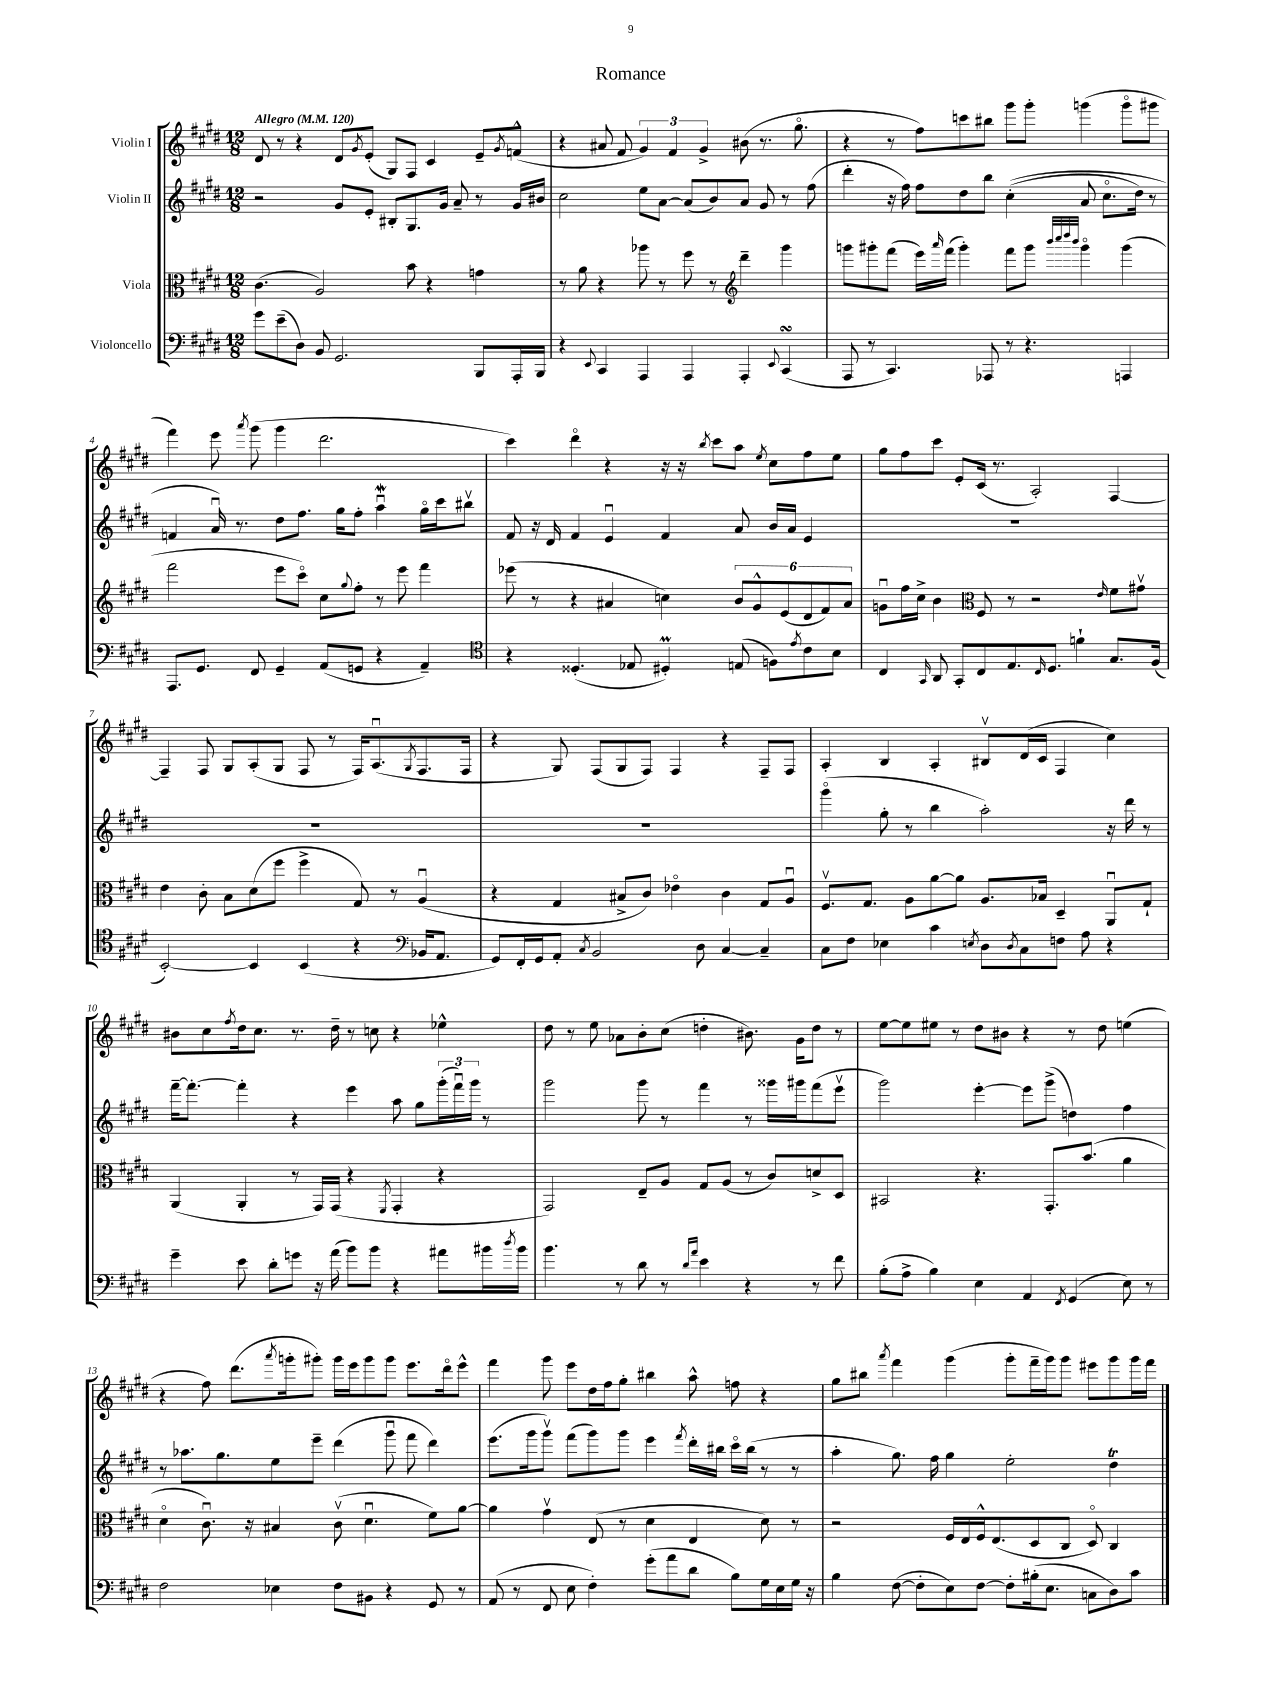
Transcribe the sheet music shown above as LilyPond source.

\header { title = "Romance" }
<<
\new StaffGroup <<
\new Staff = "s0" \with { instrumentName = "Violin I" } {
    \clef treble \key e \major \numericTimeSignature \time 12/8 \tempo "Allegro" 4 = 120
    dis'8 r8 r4 dis'8 \acciaccatura { gis'8 } e'8-.( gis8) fis8 cis'4 e'8-- \acciaccatura { gis'8 } f'8-^( |
    r4 ais'8 fis'8 \tuplet 3/2 { gis'4) fis'4 gis'4-> } bis'8( r8. gis''8.\flageolet |
    r4 r8 fis''8) c'''8 bis''8 gis'''8 gis'''8-. g'''4( g'''8\flageolet gis'''8 |
    fis'''4) e'''8 \acciaccatura { a'''8 } gis'''8( gis'''4 dis'''2. |
    cis'''4) dis'''4\flageolet r4 r16 r16 \acciaccatura { b''8 } cis'''8 a''8 \acciaccatura { e''8 } cis''8 fis''8 e''8 |
    gis''8 fis''8 cis'''8 e'8-. cis'16( r8. a2-.) fis4~ |
    fis4-- fis8 gis8 a8-.( gis8 fis8 r8 fis16) a8.\downbow( \acciaccatura { gis8 } fis8. fis16 |
    r4 gis8) fis8( gis8 fis8) fis4 r4 fis8-- fis8 |
    a4-. b4 a4-. bis8\upbow dis'16( cis'16 fis4 cis''4) |
    bis'8 cis''8 \acciaccatura { fis''8 } dis''16 cis''8. r8. dis''16-- r8 c''8 r4 ees''4-^ |
    dis''8 r8 e''8 aes'8 b'8-. cis''8( d''4-. bis'8.) gis'16 d''8 r8 |
    e''8~ e''8 eis''8 r8 dis''8 bis'8 r4 r8 dis''8 e''4( |
    r4 fis''8) dis'''8.( \acciaccatura { a'''8 } g'''16-. gis'''8-.) gis'''16 e'''16 gis'''8 gis'''8 e'''8. dis'''16\flageolet e'''8-^ |
    fis'''4 gis'''8 e'''8 dis''16 fis''16 gis''8-. bis''4 a''8-^ f''8 r4 |
    gis''8 bis''8 \acciaccatura { a'''8 } fis'''4 gis'''4( gis'''8-. fis'''16-- gis'''16) gis'''8 eis'''8 gis'''8 gis'''16 fis'''16 \bar "|." |
}
\new Staff = "s1" \with { instrumentName = "Violin II" } {
    \clef treble \key e \major \numericTimeSignature \time 12/8
    r2 gis'8 e'8-. bis8-. gis8. gis'16 a'8-- r8 gis'16 bis'16 |
    cis''2 e''8 a'8~ a'8( b'8) a'8 gis'8 r8 fis''8( |
    dis'''4-. r16 fis''16) fis''8 dis''8 b''8 cis''4-.(\( a'8 cis''8.\flageolet dis''16) r8 |
    f'4 a'16\downbow\) r8. dis''8 fis''8. gis''16 fis''8-. a''4\downbow\mordent gis''16\flageolet cis'''16 bis''8\upbow |
    fis'8 r16 dis'16 fis'4 e'4\downbow fis'4 a'8 b'16 a'16 e'4 |
    R1. |
    R1. |
    R1. |
    gis'''4\flageolet( gis''8-. r8 b''4 a''2-.) r16 dis'''16 r8 |
    fis'''16~-- fis'''8.~-. fis'''4-. r4 e'''4 a''8 gis''8 \tuplet 3/2 { gis'''16-.( fis'''16\downbow) gis'''16 } r8 |
    gis'''2 gis'''8 r8 fis'''4 r8 gisis'''16 gis'''16 fis'''8( e'''8\upbow |
    gis'''2) e'''4~-. e'''8 gis'''8->( d''4) fis''4 |
    r8 aes''8. gis''8. e''8 e'''8-- dis'''4( gis'''8\downbow fis'''8 dis'''4) |
    e'''8.( gis'''16 gis'''8\upbow) fis'''8( gis'''8) gis'''8 e'''4 \acciaccatura { fis'''8 } dis'''16-. bis''16 cis'''16\flageolet bis''16( r8 r8 |
    a''4-. gis''8.) fis''16 gis''4 e''2-. dis''4\trill \bar "|." |
}
\new Staff = "s2" \with { instrumentName = "Viola" } {
    \clef alto \key e \major \numericTimeSignature \time 12/8
    cis'4.( a2) b'8 r4 g'4 |
    r8 a'8 r4 aes''8 r8 fis''8 r8 \clef treble dis'''4-- gis'''4 |
    g'''8 gis'''8-. fis'''8( e'''16) \grace { a'''16 } fis'''16( gis'''4-.) fis'''8 gis'''8 \grace { b'''32 cis''''32 dis''''32 b'''32 } gis'''4\flageolet gis'''4( |
    fis'''2 e'''8 cis'''8\flageolet) cis''8 \appoggiatura { gis''8 } fis''8-. r8 e'''8 fis'''4 |
    ees'''8( r8 r4 ais'4 c''4) \tuplet 6/4 { b'8 gis'8-^ e'8( dis'8 fis'8) ais'8 } |
    g'8\downbow fis''16 cis''16-> b'4 \clef alto fis8 r8 r2 \grace { e'16 } fis'8 gis'8\upbow |
    e'4 cis'8-. b8 dis'8( fis''8 fis''4-> gis8) r8 a4\downbow( |
    r4 gis4 bis8-> cis'8) ees'4\flageolet cis'4 gis8 a8\downbow |
    fis8.\upbow gis8. a8 a'8~ a'8 a8. bes16 dis4-- a,8\downbow gis8-! |
    a,4( a,4-. r8 gis,16) gis,16( r4 \acciaccatura { fis,8 } gis,4-. r4 |
    gis,2) e8-- a8 gis8 a8( r8 cis'8) d'8-> dis8 |
    bis,2 r4. gis,8.-. b'8.( a'4 |
    dis'4\flageolet cis'8.\downbow) r16 bis4 cis'8\upbow( dis'4.\downbow fis'8) a'8~ |
    a'4 gis'4\upbow e8( r8 dis'4 e4 dis'8) r8 |
    r2 fis16 e16 fis16-^ e8.( dis8 cis8 dis8\flageolet) cis4 \bar "|." |
}
\new Staff = "s3" \with { instrumentName = "Violoncello" } {
    \clef bass \key e \major \numericTimeSignature \time 12/8
    gis'8 e'8--( dis8) b,8 gis,2. b,,8 a,,16-. b,,16 |
    r4 \appoggiatura { e,8 } cis,4 a,,4 a,,4 a,,4-. \appoggiatura { e,8 } cis,4\turn( |
    a,,8 r8 cis,4.) aes,,8 r8 r4. a,,4 |
    a,,8. gis,8. fis,8 gis,4-- a,8( g,8 r4 a,4--) |
    \clef tenor r4 disis4.-.( ees8 dis4-.\prall) e8( f8) \acciaccatura { e'8 } cis'8 b8 |
    cis4 \grace { gis,16 } a,8 gis,8-. cis8 e8. \grace { cis16 } dis8. f'4-! gis8. fis16( |
    b,2~-.) b,4 b,4( r4 \clef bass bes,16 a,8. |
    gis,8) fis,16-. gis,16 a,8-. \acciaccatura { cis8 } b,2 dis8 cis4~ cis4-- |
    cis8 fis8 ees4 cis'4 \acciaccatura { e8 } dis8 \acciaccatura { dis8 } cis8 f8 a8 r4 |
    gis'4-- e'8 dis'8-. g'8 r16 a'16( b'8) b'8 r4 ais'8 bis'16 \acciaccatura { dis''8 } bis'16 |
    b'4. r8 dis'8 r8 \grace { dis'16 a'16 } e'4 r4 r8 fis'8 |
    b8-.( a8-> b4) e4 a,4 \acciaccatura { fis,8 } gis,4( e8) r8 |
    fis2 ees4 fis8 bis,8 r4 gis,8 r8 |
    a,8( r8 fis,8 e8 fis4-.) gis'8-.( a'8 dis'8 b8) gis16 e16 gis16 r16 |
    b4 fis8~( fis8-. e8) fis8~ fis8-. bis16-.( e8. c8 dis8) cis'8 \bar "|." |
}
>>
>>
